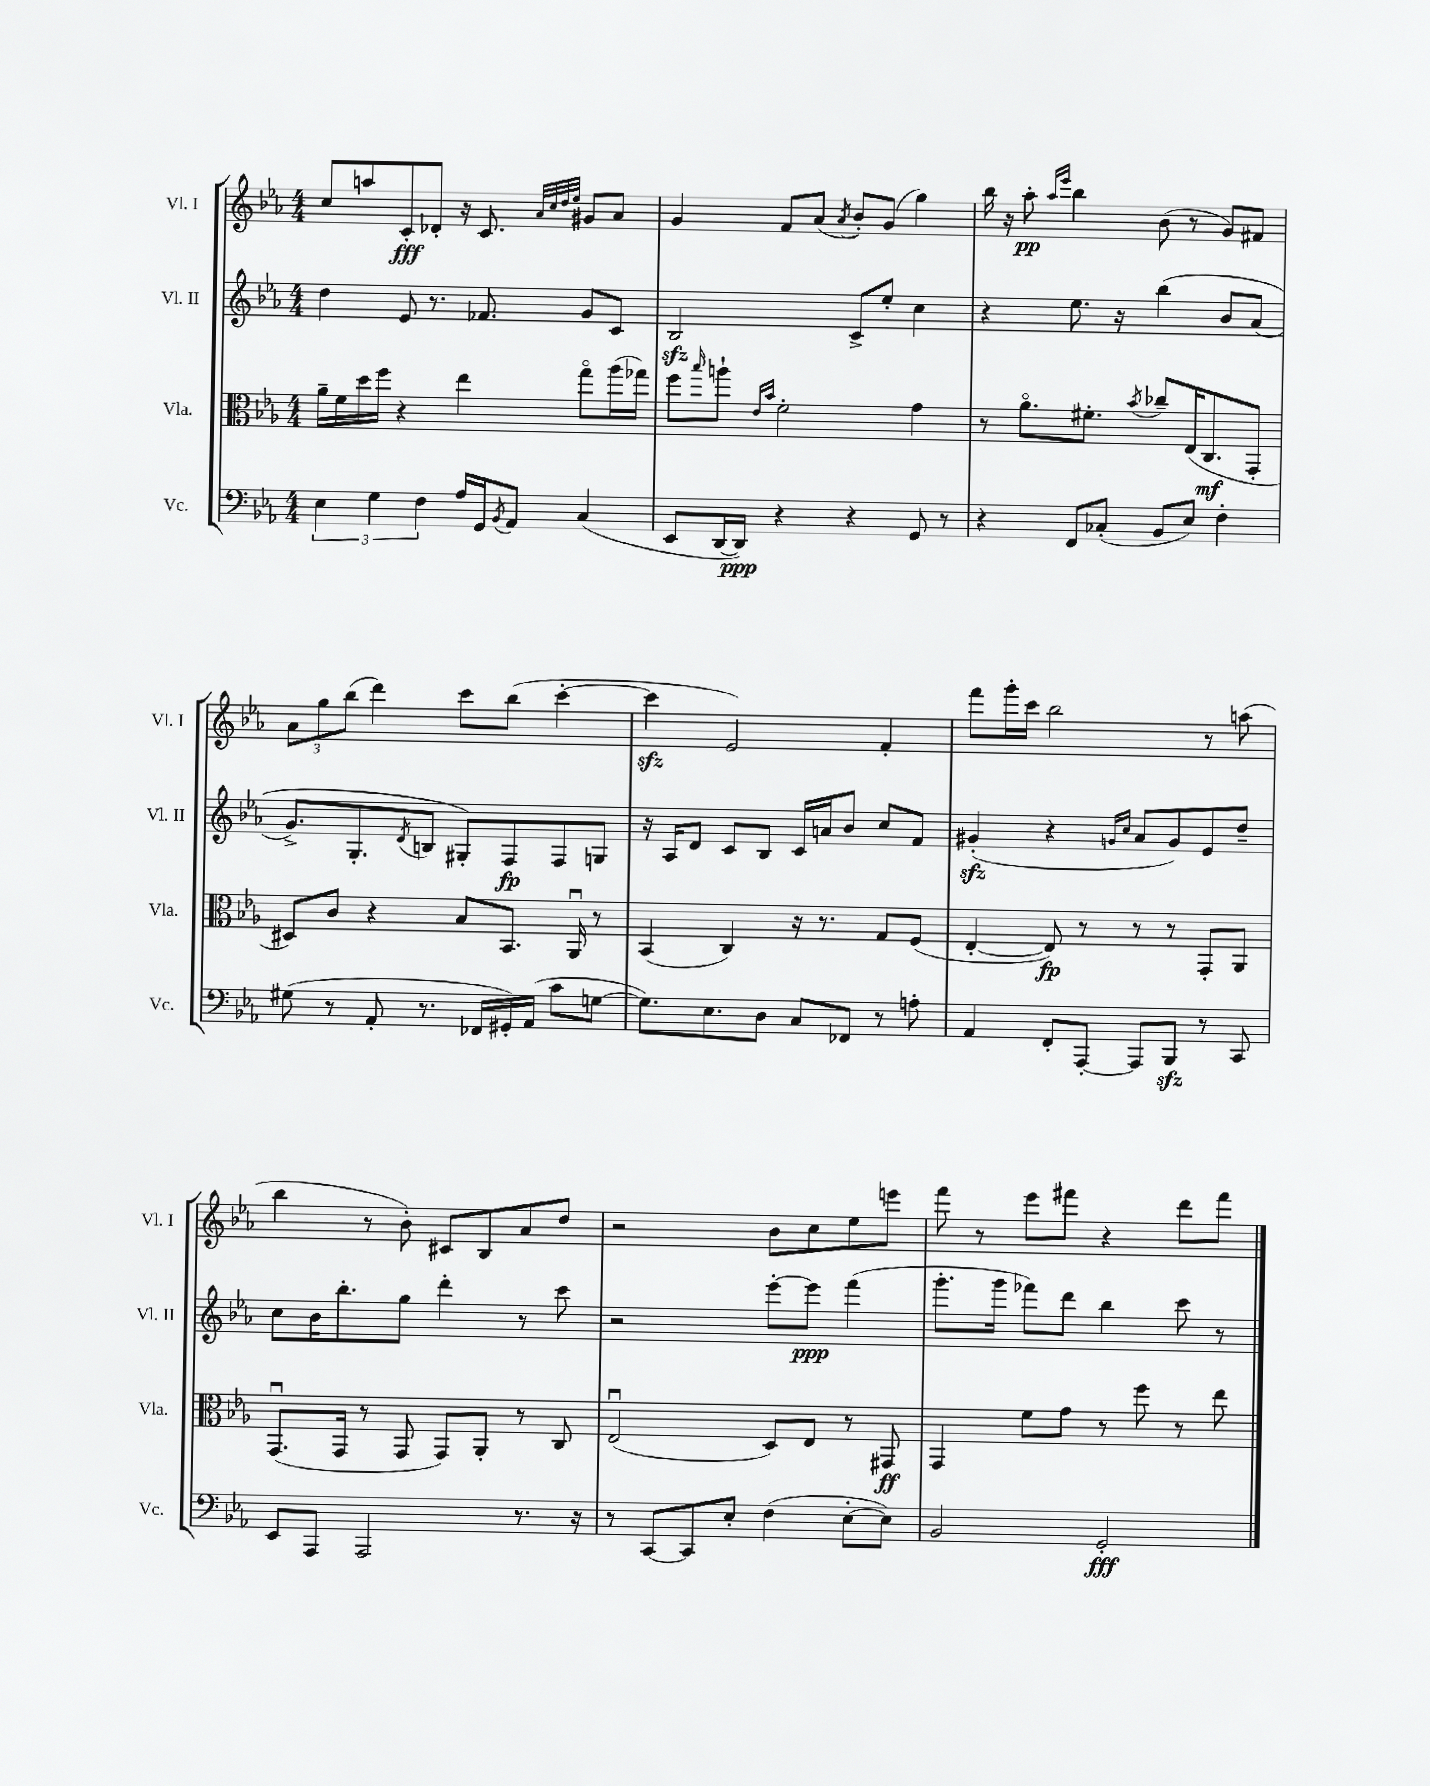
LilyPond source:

<<
\new StaffGroup <<
\new Staff = "s0" \with { instrumentName = "Vl. I" shortInstrumentName = "Vl. I" } {
    \clef treble \key ees \major \numericTimeSignature \time 4/4
    c''8 a''8 c'8-.\fff des'8-. r16 c'8. \grace { aes'32 c''32 d''32 ees''32 } gis'8 aes'8 |
    g'4 f'8 aes'8( \acciaccatura { aes'8 } bes'8-.) g'8( g''4) |
    bes''16 r16 aes''8-.\pp \grace { aes''16 ees'''16 } bes''4 bes'8( r8 g'8) fis'8 |
    \tuplet 3/2 { aes'8 g''8 bes''8( } d'''4) c'''8 bes''8( c'''4~-. |
    c'''4\sfz ees'2) f'4-. |
    f'''8 g'''16-. c'''16 bes''2 r8 a''8( |
    bes''4 r8 bes'8-.) cis'8 bes8 aes'8 d''8 |
    r2 bes'8 c''8 ees''8 e'''8 |
    f'''8 r8 ees'''8 fis'''8 r4 d'''8 fis'''8 \bar "|." |
}
\new Staff = "s1" \with { instrumentName = "Vl. II" shortInstrumentName = "Vl. II" } {
    \clef treble \key ees \major \numericTimeSignature \time 4/4
    d''4 ees'8 r8. fes'8. g'8 c'8 |
    bes2\sfz c'8-> ees''8-. c''4 |
    r4 ees''8. r16 bes''4\( bes'8 aes'8( |
    g'8.->) g8.-. \acciaccatura { d'8 } b8 gis8-.\) f8\fp f8 g8 |
    r16 aes16 d'8 c'8 bes8 c'16 a'16 bes'8 c''8 f'8 |
    gis'4-.\sfz( r4 \grace { g'16 c''16 } aes'8 g'8) ees'8 d''8-- |
    c''8 bes'16 bes''8.-. g''8 d'''4-. r8 c'''8 |
    r2 ees'''8~-. ees'''8\ppp f'''4( |
    g'''8.-. g'''16 fes'''8) d'''8 bes''4 c'''8 r8 \bar "|." |
}
\new Staff = "s2" \with { instrumentName = "Vla." shortInstrumentName = "Vla." } {
    \clef alto \key ees \major \numericTimeSignature \time 4/4
    aes'16-- f'16 d''16 f''16 r4 ees''4 g''8\flageolet aes''16( ges''16) |
    f''8 \grace { bes''16 } a''8-! \grace { ees'16 bes'16 } f'2-. g'4 |
    r8 aes'8.\flageolet fis'8.-. \acciaccatura { bes'8 } ces''8-- ees16( c8.\mf g,8-. |
    dis8) c'8 r4 bes8 bes,8. aes,16\downbow r8 |
    bes,4( c4) r16 r8. g8 f8( |
    ees4~-. ees8\fp) r8 r8 r8 g,8-. aes,8 |
    g,8.\downbow( g,16 r8 g,8 g,8) aes,8-. r8 c8 |
    ees2\downbow( d8) ees8 r8 gis,8\ff |
    g,4 f'8 g'8 r8 f''8 r8 ees''8 \bar "|." |
}
\new Staff = "s3" \with { instrumentName = "Vc." shortInstrumentName = "Vc." } {
    \clef bass \key ees \major \numericTimeSignature \time 4/4
    \tuplet 3/2 { ees4 g4 f4 } aes16 g,16 \acciaccatura { bes,8 } aes,8 c4( |
    ees,8 d,16~ d,16\ppp) r4 r4 g,8 r8 |
    r4 f,8 ces8-.( bes,8 ees8) f4-. |
    gis8( r8 aes,8-. r8. fes,16 gis,16-.) aes,16( c'8 g8~ |
    g8.) ees8. d8 c8 fes,8 r8 a8-. |
    aes,4 f,8-. aes,,8~-. aes,,8 bes,,8\sfz r8 c,8 |
    ees,8 aes,,8 aes,,2 r8. r16 |
    r8 c,8~ c,8 ees8-. f4( ees8~-. ees8) |
    bes,2 g,2-.\fff \bar "|." |
}
>>
>>
\layout { \context { \Score \remove "Bar_number_engraver" } }
